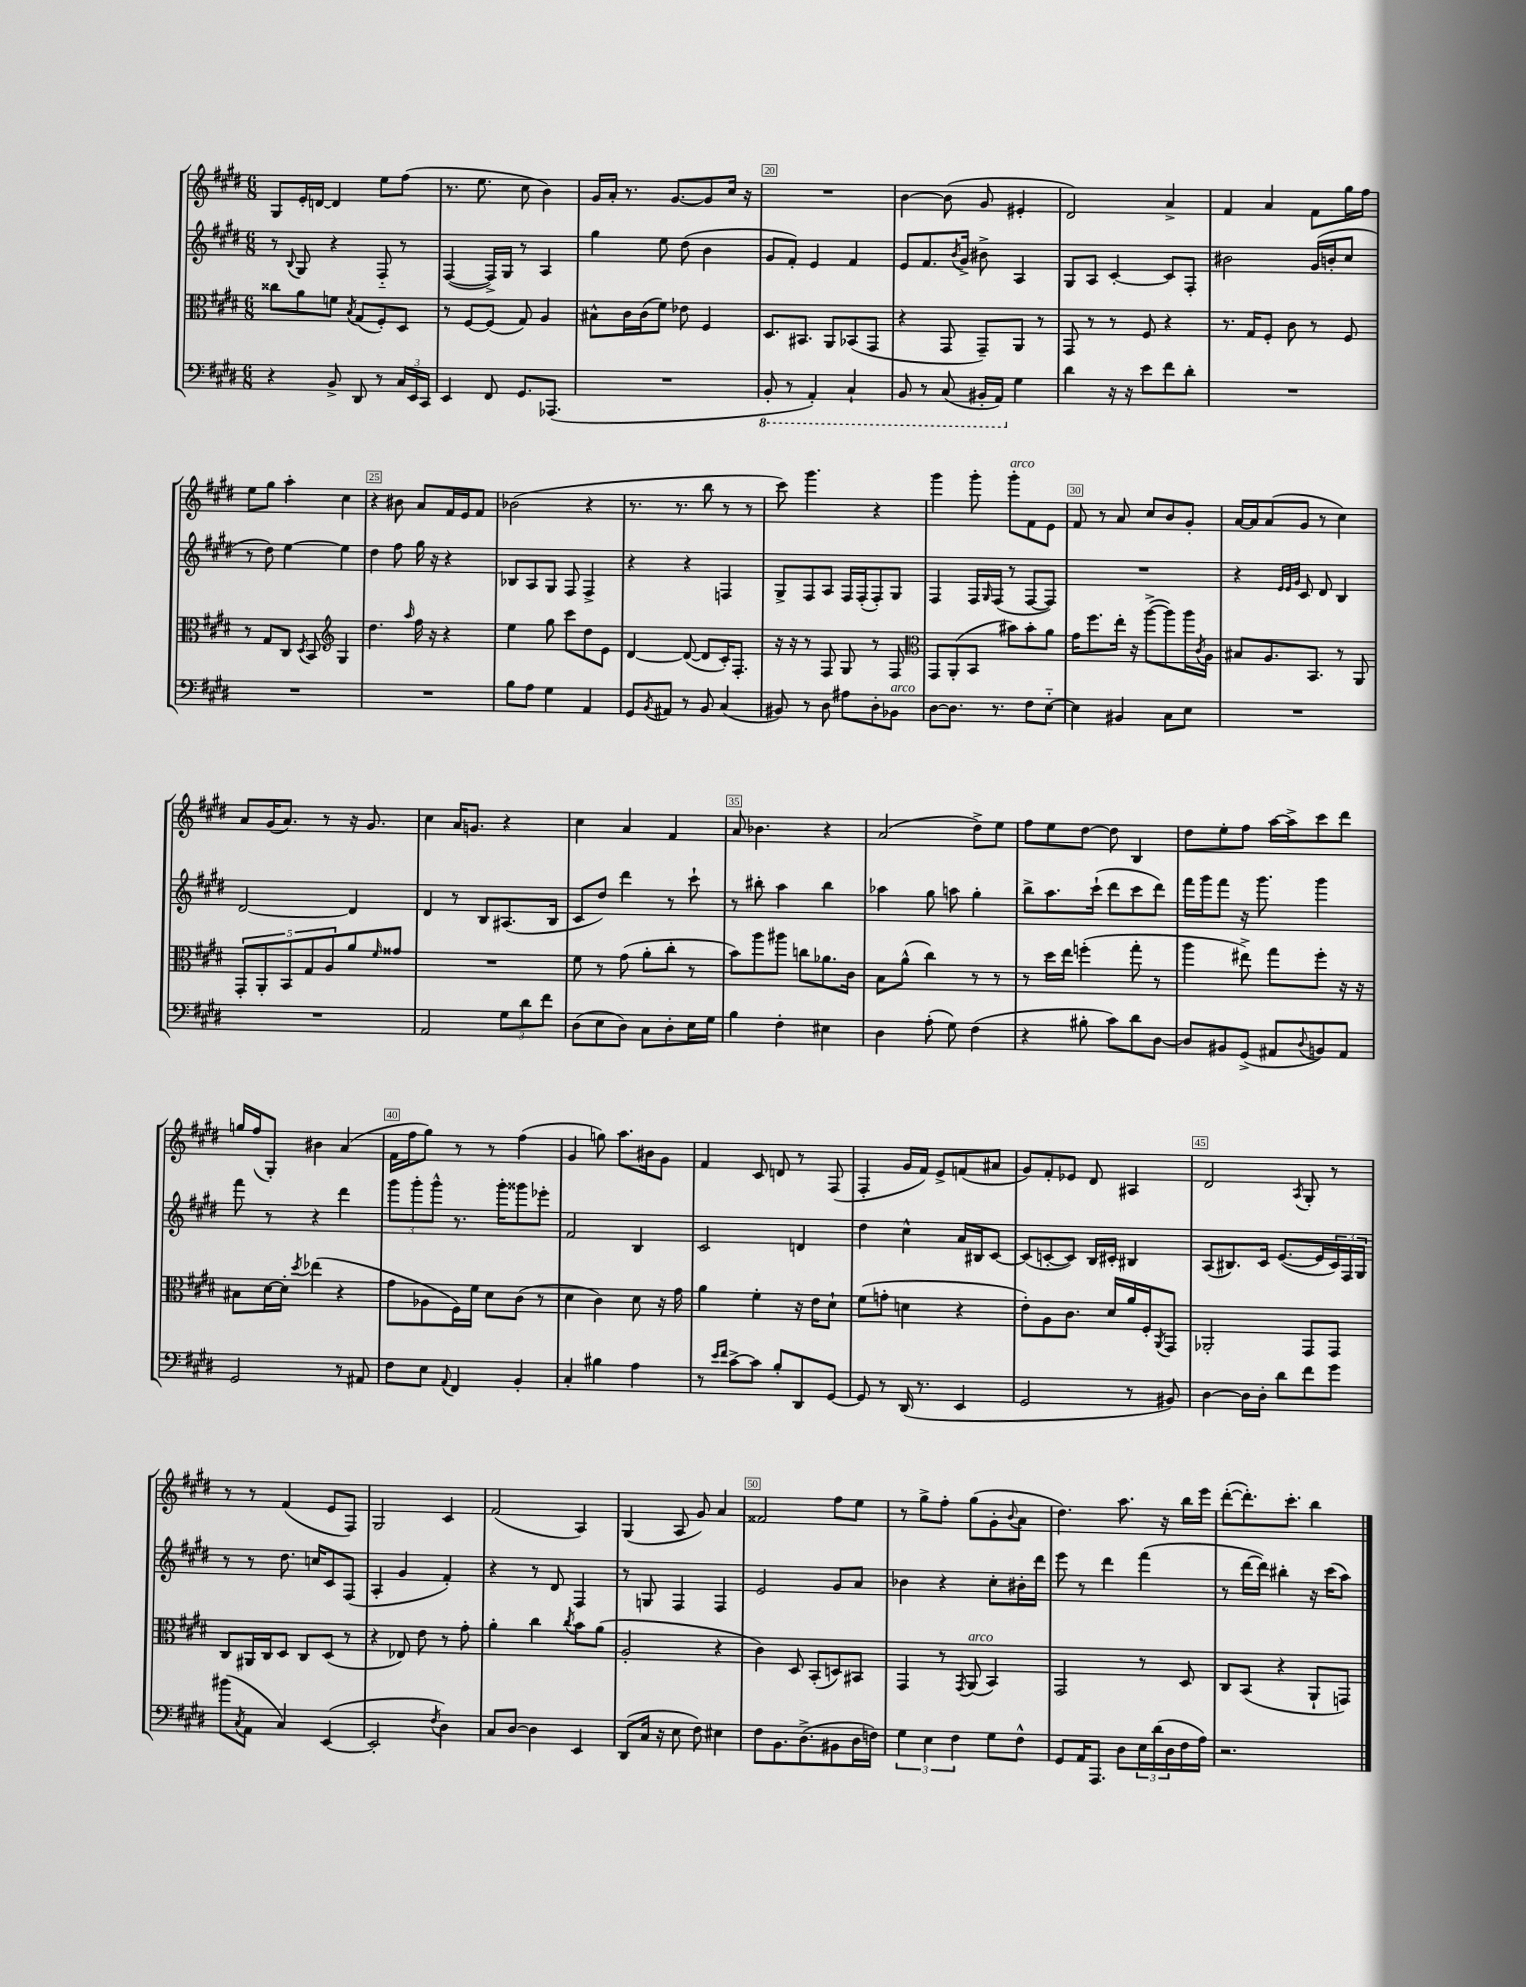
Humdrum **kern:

**kern	**kern	**kern	**kern
*staff4	*staff3	*staff2	*staff1
*clefF4	*clefC3	*clefG2	*clefG2
*k[f#c#g#d#]	*k[f#c#g#d#]	*k[f#c#g#d#]	*k[f#c#g#d#]
*M6/8	*M6/8	*M6/8	*M6/8
4r	8cc##\L	8r	8G#/L
.	.	8qqB/	.
.	8a\	8G#/	16e'/L
.	.	.	[16d/JJ
8BB^/	8f\J	4r	4d/]
.	8qB/	.	.
8DD#/	(8G#/L	.	.
8r	8F#'/)	8F#'~/	8ee\L
24C#/LL	8D#/J	8r	(8ff#\J
24EE/	.	.	.
24CC#/JJ	.	.	.
=	=	=	=
4EE/	8r	([4F#/	8.r
.	[8F#/L	.	.
.	.	.	8.ee\
8FF#/	(8F#/]J	16F#^/]LL)	.
.	.	16G#/JJ	.
8.GG#/L	8G#/)	8r	8cc#\
.	4A/	4A/	4b\)
(8.AAA-/J	.	.	.
=	=	=	=
2.r	8B#^^\L	4gg#\	16g#/LL
.	.	.	16a'/JJ
.	16c#\L	.	8.r
.	(16c#\J	.	.
.	8f#\J)	8ee\	.
.	.	.	[8.g#/L
.	8e-\	(8dd#\	.
.	4F#/	4b\	8g#/]
.	.	.	16cc#/Jk
.	.	.	16r
=	=	=	=
8BBB'/	8.D#/L	8g#/L	2.r
8r	.	8f#'/J)	.
.	8.BB#/J	.	.
4AAA'/)	.	4e/	.
.	8AA/L	.	.
4CC#`/	(8BB-/	4f#/	.
.	8GG#/J	.	.
=	=	=	=
8BBB/	4r	8e/L	[4b\
8r	.	8.f#/	.
(8CC#/	8GG#/	.	(8b\]
.	.	8qb/	.
.	.	16g#^/Jk	.
16BBB#'/LL	8GG#~/L)	8b#^\	8g#/
16AAA/JJ)	.	.	.
4G#\	8AA/J	4A/	4e#'/
.	8r	.	.
=	=	=	=
4d#\	8GG#/	8G#/L	2d#/)
.	8r	8A/J	.
16r	8r	[4c#'/	.
16r	.	.	.
8e\L	8F#/	.	.
8f#\	4r	8c#/]L	4a^/
8d#'\J	.	8F#'/J	.
=	=	=	=
2.r	8.r	2b#\	4f#/
.	16G#/LK	.	.
.	8F#'/J	.	4a/
.	8c#\	.	.
.	8r	(16g#/LL	8f#\L
.	.	16b'/J	.
.	8F#/	8cc#/J	16gg#\L
.	.	.	16ff#\JJ
=	=	=	=
2.r	8r	8r	8ee\L
.	8G#/L	8dd#\)	8gg#\J
.	8C#/J	[4ee\	4aa'\
.	8qD#/	.	.
.	8BB/	.	.
*	*clefG2	*	*
.	4G#/	4ee\]	4cc#\
=	=	=	=
2.r	4.dd#\	4dd#\	4r
.	.	8ff#\	8b#\
.	16qqaa/	.	.
.	16ff#\	16gg#\	8a/L
.	16r	16r	.
.	4r	4r	16f#/L
.	.	.	16e/J
.	.	.	8f#/J
=	=	=	=
8B\L	4ee\	8B-/L	(2b-\
8A\J	.	8A/	.
4G#\	8gg#\	8G#/J	.
.	8ccc#\L	8F#/	.
4AA/	8dd#\	4F#^/	4r
.	8e\J	.	.
=	=	=	=
8GG#/L	[4d#/	4r	8.r
8qBB/	.	.	.
8AA#/J	.	.	.
.	.	.	8.r
8r	(8d#/_	4r	.
8BB/	8d#/]L	.	8bb\
(4C#/	16c#'/K)	4F/	8r
.	8.F#'/J	.	.
.	.	.	8r
=	=	=	=
8BB#/)	16r	8G#^/L	8ccc#\)
.	16r	.	.
8r	8r	8F#/	4.ggg#\
8D#\	8F#/	8A/J	.
8A#\L	8G#/	16F#/LL	.
.	.	(16F#'/J	.
8D#'\	8r	8F#'/)	4r
8BB-\J	8F#/	8G#/J	.
=	=	=	=
*	*clefC3	*	*
[8D#\L	8GG#/L	4F#/	4ggg#\
8.D#\]J	(8AA'/	.	.
.	8BB/J	16F#/LL	8ggg#'\
.	.	16qqG#/	.
8.r	.	(16F#/JJ	.
.	8b#\L)	8r	8ggg#'\L
8F#\L	8b#'\	[8F#/L	8f#\
[8E'~\J	8a\J	8F#/]J)	8e\J
=	=	=	=
4E\]	16g#\LK	2.r	8f#/
.	8.ff#\	.	.
.	.	.	8r
4BB#/	16ee'\Jk	.	8a/
.	16r	.	.
.	([8aa^\L	.	8cc#/L
8C#\L	8aa\])	.	8b/
8E\J	16aa\L	.	8g#'/J
.	8qc#/	.	.
.	16A\JJ	.	.
=	=	=	=
2.r	8B#/L	4r	[16a/LL
.	.	.	16a/]J
.	8.A/	.	(8a/
.	.	32qqe/LLL	.
.	.	32qqe/	.
.	.	32qqg#/JJJ	.
.	.	8c#/	8g#/J
.	8.BB/J	.	.
.	.	8d#/	8r
.	8r	4B/	4cc#\)
.	8AA/	.	.
=	=	=	=
2.r	10GG#'/L	[2d#/	8a/L
.	10AA'/	.	.
.	.	.	(16g#/K
.	.	.	8.a/J)
.	10BB/	.	.
.	10G#/	.	.
.	.	.	8r
.	10A/	.	.
.	8a/	4d#/]	16r
.	.	.	8.g#/
.	16qqf#/	.	.
.	8g##/J	.	.
=	=	=	=
2AA/	2.r	4d#/	4cc#\
.	.	8r	16a/LK
.	.	.	8.g/J
.	.	8B/L	.
12G#\L	.	(8.A#/	4r
12d#\	.	.	.
12f#\J	.	.	.
.	.	16B/Jk	.
=	=	=	=
(8D#\L	8f#\	8c#/L	4cc#\
8E\	8r	8dd#/J)	.
8D#\J)	(8g#\	4ddd#\	4a/
8C#\L	8a'\L	.	.
8D#'\	8cc#'\J	8r	4f#/
16E\L	8r	8ccc#`\	.
16G#\JJ	.	.	.
=	=	=	=
4B\	8b\L)	8r	8a/
.	8aa\	8bb#'\	4.b-\
4F#'\	8aa#\J	4aa\	.
.	8cc\L	.	.
4E#\	8.a-\	4bb#\	4r
.	16c#\Jk	.	.
=	=	=	=
4D#\	8B\L	4aa-\	(2a/
.	(8a^^\J	.	.
(8A'\	4cc#\)	8gg#\	.
8G#\)	.	8aa\	.
(4F#\	8r	4gg#'\	8dd#^\L)
.	8r	.	8ee\J
=	=	=	=
4r	8r	8bb^\L	8ff#\L
.	16dd#\LL	8.aa\	8ee\
.	16ee\JJ	.	.
8B#'\	(4ff'\	.	[8dd#\J
.	.	(16ccc#`\Jk	.
8c#\L)	.	8ddd#\L	8dd#\]
8d#\	8gg#'\	8ccc#\	4B/
[8D#\J	8r	8ddd#\J)	.
=	=	=	=
8D#/]L	4aa\	16fff#\LL	8dd#\L
.	.	16ggg#\J	.
8BB#/	.	8fff#\J	8ee'\
(8GG#^/J	8ee#^\)	16r	8ff#\J
.	.	8.ggg#\	.
8AA#/L	8gg#\L	.	[16aa\LL
.	.	.	16aa^\]J
8qqD#/	.	.	.
8BB/)	8ff#'\J	4ggg#\	8ccc#\
8AA#/J	16r	.	8ddd#\J
.	16r	.	.
=	=	=	=
2GG#/	8B#\L	8fff#\	16gg/LL
.	.	.	(16ff#/J
.	[16d#\L	8r	8G#'/J)
.	16d#'\]JJ	.	.
.	8qdd#/	.	.
.	(4ee-\	4r	4b#\
8r	4r	4ddd#\	(4a/
8AA#/	.	.	.
=	=	=	=
8F#\L	8g#\L	12ggg#\L	16f#\LL
.	.	.	16ff#\J
.	.	12ggg#'\	.
8E\J	8A-\	.	8gg#\J)
.	.	12ggg#^^\J	.
8qqAA/	.	.	.
4FF#/	16F#\L)	8.r	8r
.	16f#\JJ	.	.
.	8d#\L	.	8r
.	.	16ggg#'\LK	.
4BB'/	(8c#\J	8ggg##\	(4ff#\
.	8r	8eee-'\J	.
=	=	=	=
4C#'/	4d#\	2f#/	4g#/
4B#\	4c#\)	.	8gg\)
.	.	.	8.aa\L
4A\	8d#\	4B/	.
.	.	.	16b#\k
.	16r	.	8g#\J
.	16g#\	.	.
=	=	=	=
8r	4a\	2c#/	4f#/
16qqe/LL	.	.	.
16qqf#/JJ	.	.	.
[8c#^\L	.	.	.
8c#\]J	4f#'\	.	8c#/
8B'/L	.	.	8d/
8DD#/	16r	4d/	8r
.	16e\LK	.	.
[8GG#/J	8d#`\J	.	(8F#/
=	=	=	=
8GG#/]	(8f#\L	4dd#\	4F#'/
8r	8g'\J	.	.
(16DD#/	4d\	4cc#^^\	16g#/LL
8.r	.	.	16f#/JJ)
.	.	.	8e^/L
4EE/	4r	16a/LL	(8f/
.	.	16B#/J	.
.	.	[8c#/J	8a#/J
=	=	=	=
2GG#/	8e'\L)	(8c#/]L	8g#/L)
.	8A\	[8c'/	8f#'/
.	8.c#\J	8c/]J)	8e-/J
.	.	16B/LL	8d#/
.	16d#/LL	16c#'/JJ	.
8r	16a/	4B#/	4A#/
.	16F#'/J	.	.
.	8qAA/	.	.
8BB#/)	8GG#/J	.	.
=	=	=	=
[4D#\	2AA-'/	(8A/L	2d#/
.	.	8.B#/)	.
16D#\]LL	.	.	.
16D#'\JJ	.	16c#/Jk	.
8d#\L	.	([8.e/L	.
.	.	.	8qA/
8f#\	8GG#/L	.	8G#'/
.	.	16e/]L	.
8g#\J	8GG#/J	24c#/)	8r
.	.	24F#/	.
.	.	24G#/JJ	.
=	=	=	=
(8b#\L	8C#/L	8r	8r
8qC#/	.	.	.
8AA\J	16AA#/L	8r	8r
.	16C#/J	.	.
4C#/)	8D#/J	8.dd#\	(4f#/
.	8C#/L	.	.
.	.	16cc/LK	.
([4EE/	(8D#/J	8c#/	8e/L
.	8r	(8F#/J	8F#/J)
=	=	=	=
2EE'/]	4r	4A'/	2G#/
.	8E-/)	4g#/	.
.	8e\	.	.
8qF#/	.	.	.
4D#\)	8r	4f#'/)	4c#/
.	8g#'\	.	.
=	=	=	=
8C#/L	4a'\	4r	(2f#/
[8D#/J	.	.	.
4D#\]	4cc#\	8r	.
.	.	8d#/	.
.	8qcc#/	.	.
4EE/	8b\L	4F#/	4A/)
.	(8a\J	.	.
=	=	=	=
(8DD#/L	2A'/	8r	(4G#/
16C#/Jk	.	8G/	.
16r	.	.	.
8E\	.	4F#/	8A/
8F#\)	.	.	8g#/)
4E#\	4r	4F#/	4a/
=	=	=	=
8F#\L	4c#\)	2e/	2f##/
8.BB\	.	.	.
.	8D#/	.	.
(8.D#^\	.	.	.
.	(8BB'/L	.	.
8BB#\	8D/)	8g#/L	8ff#\L
16D#\L	8BB#/J	8a/J	8ee\J
16F\JJ)	.	.	.
=	=	=	=
6G#\	4GG#/	4b-\	8r
.	.	.	8gg#^\L
6E\	.	.	.
.	8r	4r	8ff#'\J
6F#\	.	.	.
.	8qGG#/	.	.
.	(8AA/	.	(8gg#\L
8G#\L	4BB/)	8cc#'\L	8g#'\
.	.	.	8qqb/
8F#^^\J	.	16b#'\L	8a\J
.	.	16ddd#\JJ	.
=	=	=	=
8GG#/L	2GG#/	8eee\	4.dd#\)
16AA/K	.	8r	.
8.AAA/J	.	.	.
.	.	4ddd#\	.
8D#\L	.	.	8.aa\
24E\L	8r	(4fff#\	.
(24d#\	.	.	.
.	.	.	16r
24D#\	.	.	.
16F#\	8D#/	.	16bb\LL
16A\JJ)	.	.	16eee\JJ
=	=	=	=
2.r	8C#/L	8r	([8ddd#'\L
.	(8BB/J	[16ddd#\LL	8.ddd#'\])
.	.	16ddd#\]JJ)	.
.	4r	4bb#'\	.
.	.	.	8.ccc#'\J
.	8AA`/L	16r	4bb\
.	.	(16ccc#\LK	.
.	8GG/J)	8aa\J)	.
==	==	==	==
*-	*-	*-	*-
